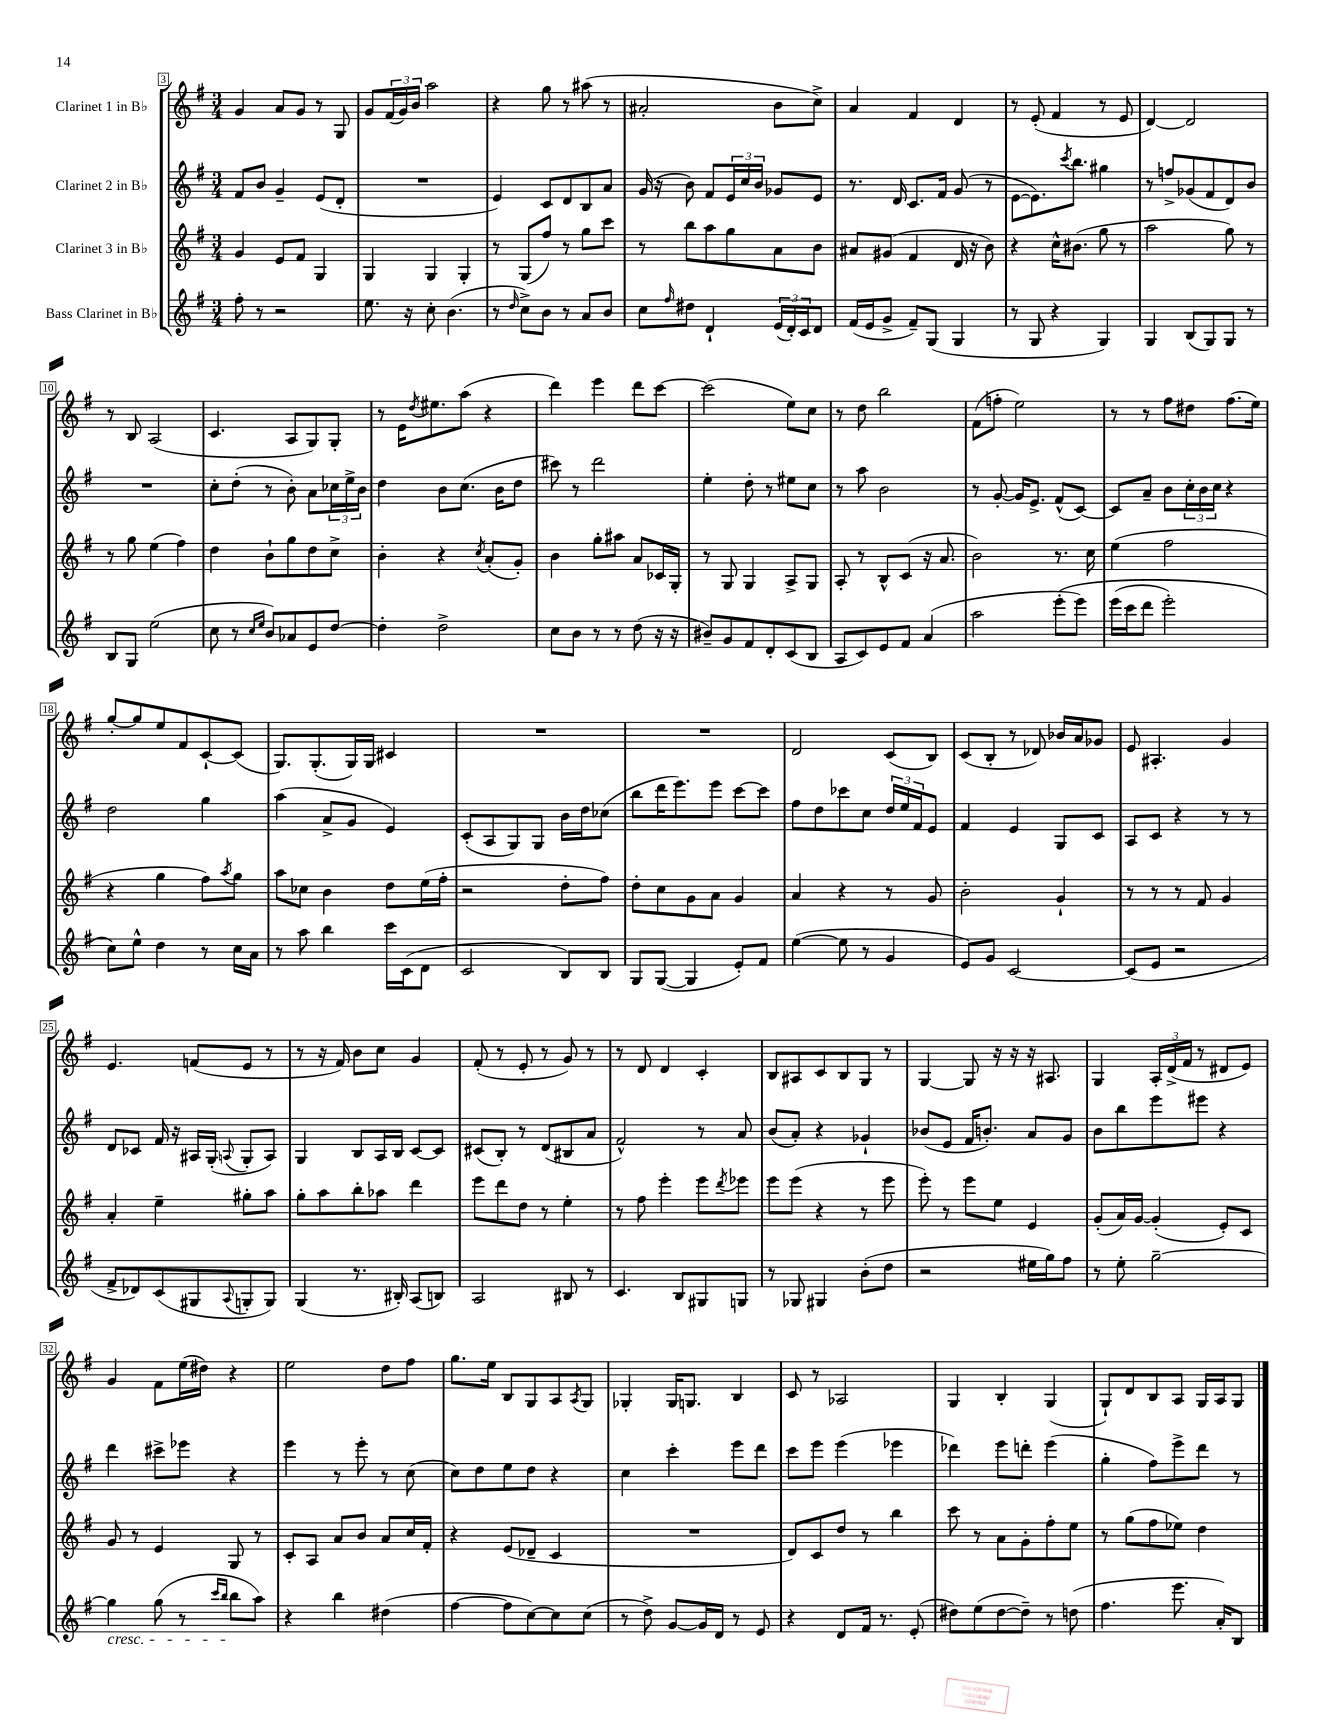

**kern	**kern	**kern	**kern
*part4	*part3	*part2	*part1
*staff4	*staff3	*staff2	*staff1
*I"Bass Clarinet in B♭	*I"Clarinet 3 in B♭	*I"Clarinet 2 in B♭	*I"Clarinet 1 in B♭
*clefG2	*clefG2	*clefG2	*clefG2
*k[f#]	*k[f#]	*k[f#]	*k[f#]
*M3/4	*M3/4	*M3/4	*M3/4
=3	=3	=3	=3
8ff#'\	4g/	8f#/L	4g/
8r	.	8b/J	.
2r	8e/L	4g~/	8a/L
.	8f#/J	.	8g/J
.	4G/	(8e/L	8r
.	.	8d'/J	8G/
=4	=4	=4	=4
8.ee\	4G/	2.r	8g/L
.	.	.	(24f#/L
.	.	.	24g/)
16r	.	.	.
.	.	.	24b/JJ
8cc'\	4G/	.	2aa\
(4.b\	.	.	.
.	4G'/	.	.
=5	=5	=5	=5
8r	8r	4e/)	4r
16qqdd/	.	.	.
8cc^\L)	(8G/L	.	.
8b\J	8ff#/J)	8c/L	8gg\
8r	8r	8d/	8r
8a/L	8gg\L	8B/	(8aa#X\
8b/J	8ccc\J	8a/J	8r
=6	=6	=6	=6
8cc\L	8r	(16g/	2a#X'/
.	.	16r	.
16qqff#/	.	.	.
8dd#X\J	8bb\L	8b\)	.
4d`/	8aa\	8f#/L	.
.	8gg\	24e/L	.
.	.	24cc/	.
.	.	24b/JJ	.
(24e/LL	8a\	8g-X/L	8b\L
24d'/)	.	.	.
24c/J	.	.	.
8d/J	8b\J	8e/J	8cc^\J)
=7	=7	=7	=7
(16f#/LL	8a#X/L	8.r	4a/
16e/J	.	.	.
8g^/J	(8g#X/J	.	.
.	.	16d/	.
8f#~/L)	4f#/	8.c/L	4f#/
(8G/J	.	.	.
.	.	16f#/Jk	.
4G/	16d/	(8g/	4d/
.	16r	.	.
.	8b\)	8r	.
=8	=8	=8	=8
8r	4r	[8e\L	8r
8G/	.	8.e\])	(8e'/
4r	16cc^^\KL	.	4f#/
.	.	8qccc/	.
.	(8.b#X\J	8.bb\J	.
4G/)	8gg\	4gg#X\	8r
.	8r	.	8e/
=9	=9	=9	=9
4G/	2aa\	8r	[4d/)
.	.	8ffn^/L	.
(8B/L	.	(8g-X/	2d/]
8G/)	.	8f#/	.
8G/J	8gg\)	8d/)	.
8r	8r	8b/J	.
!!LO:LB:g=z
=10	=10	=10	=10
8B/L	8r	2.r	8r
8G/J	8gg\	.	8B/
(2ee\	(4ee\	.	(2A/
.	4ff#\)	.	.
=11	=11	=11	=11
8cc\	4dd\	8cc'\L	4.c/
8r	.	(8dd'\J	.
16qqcc/LL	.	.	.
16qqee/JJ	.	.	.
8b/L)	8b`\L	8r	.
8a-X/	8gg\	8b'\)	8A/L
8e/	8dd\	8a\L	8G/)
[8dd/J	8cc^\J	24cc-X\L	8G'/J
.	.	24ee^\	.
.	.	24b\JJ	.
=12	=12	=12	=12
4dd'\]	4b'\	4dd\	8r
.	.	.	16e\KL
.	.	.	8qdd/
.	.	.	8.ee#X\
2dd^\	4r	8b\L	.
.	.	(8.cc\J	(8aa\J
.	8qcc/	.	.
.	(8a'/L	.	4r
.	.	16b\KL	.
.	8g'/J)	8dd\J	.
=13	=13	=13	=13
8cc\L	4b\	8ccc#X\)	4ddd\)
8b\J	.	8r	.
8r	8gg'\L	2ddd\	4eee\
8r	8aa#X\J	.	.
(8dd\	8a/L	.	8ddd\L
16r	16c-X/L	.	[8ccc\J
16r	16G'/JJ	.	.
=14	=14	=14	=14
8b#X~/L)	8r	4ee'\	(2ccc\]
8g/	8G/	.	.
8f#/	4G/	8dd'\	.
8d'/	.	8r	.
(8c/	8A^/L	8ee#X\L	8ee\L)
8B/J	8G/J	8cc\J	8cc\J
=15	=15	=15	=15
8A/L	8A'/	8r	8r
8c/)	8r	8aa\	8dd\
8e/	8B^^/L	2b\	2bb\
8f#/J	(8c/J	.	.
(4a/	16r	.	.
.	8.a/	.	.
=16	=16	=16	=16
2aa\	2b\)	8r	(8f#\L
.	.	[8g'/	8ffn'\J
.	.	16g/KL]	2ee\)
.	.	8.e^/J	.
(8eee'\L	8.r	(8f#^^/L	.
8eee\J)	.	[8c/J)	.
.	16cc\	.	.
=17	=17	=17	=17
(16eee\LL	(4ee\	8c/L]	8r
16ccc\J	.	.	.
8ddd\J	.	8a~/J	8r
2eee'\)	2ff#\	8b\L	8ff#\L
.	.	24cc'\L	8dd#X\J
.	.	24b\	.
.	.	24cc\JJ	.
.	.	4r	(8.ff#\L
.	.	.	16ee\Jk)
!!LO:LB:g=z
=18	=18	=18	=18
8cc\L)	4r	2dd\	[8gg'/L
8ee^^\J	.	.	8gg/]
4dd\	4gg\	.	8ee/
.	.	.	8f#/
8r	8ff#\L)	4gg\	[8c`/
.	8qaa/	.	.
16cc\LL	8gg\J	.	(8c/J]
16a\JJ	.	.	.
=19	=19	=19	=19
8r	8aa\L	(4aa\	8.G/L)
8aa\	8cc-X\J	.	.
.	.	.	(8.G'/
4bb\	4b\	8a^/L	.
.	.	8g/J	16G/L)
.	.	.	16G/JJ
16ccc\LL	8dd\L	4e/)	4c#X/
(16c\J	.	.	.
8d\J	(16ee\L	.	.
.	16ff#'\JJ	.	.
=20	=20	=20	=20
2c/	2r	(8c'/L	2.r
.	.	8A/	.
.	.	8G/)	.
.	.	8G/J	.
8B/L)	8dd'\L	16b\LL	.
.	.	16dd\J	.
8B/J	8ff#\J)	(8cc-X\J	.
=21	=21	=21	=21
8G/L	8dd'\L	8bb\L	2.r
([8G/J	8cc\	16ddd\K	.
.	.	8.eee\)	.
4G/]	8g\	.	.
.	8a\J	8eee\J	.
8e'/L)	4g/	[8ccc\L	.
8f#/J	.	8ccc\J]	.
=22	=22	=22	=22
([4ee\	4a/	8ff#\L	2d/
.	.	8dd\	.
8ee\]	4r	8ccc-X\	.
8r	.	8cc\J	.
4g/	8r	24dd/LL	(8c/L
.	.	24ee/	.
.	.	24f#/J	.
.	8g/	8e/J	8B/J)
=23	=23	=23	=23
8e/L)	2b'\	4f#/	(8c/L
8g/J	.	.	8B'/J
[2c/	.	4e/	8r
.	.	.	8d-X/)
.	4g`/	8G/L	16b-X/LL
.	.	.	16a/J
.	.	8c/J	8g-X/J
=24	=24	=24	=24
(8c/L]	8r	8A/L	8e/
8e/J	8r	8c/J	4.A#X'/
2r	8r	4r	.
.	8f#/	.	.
.	4g/	8r	4g/
.	.	8r	.
!!LO:LB:g=z
=25	=25	=25	=25
8f#^/L	4a'/	8d/L	4.e/
8d-X/)	.	8c-X/J	.
(8c/	4ee~\	16f#/	.
.	.	16r	.
8G#X/	.	16A#X/LL	(8fn/L
.	.	(16G'/JJ	.
8qqA/	.	8qqAn/	.
8Gn'/	8gg#X'\L	8G'/L	8e/J
8G/J)	8aa\J	8A/J)	8r
=26	=26	=26	=26
(4G/	8gg'\L	4G/	8r
.	8aa\	.	16r
.	.	.	16f#/)
8.r	8bb'\	8B/L	8b\L
.	8aa-X\J	16A/L	8cc\J
16B#X'/)	.	16B/JJ	.
(8A/L	4ddd\	[8c/L	4g/
8Bn/J)	.	8c/J]	.
=27	=27	=27	=27
2A/	8eee\L	(8c#X/L	(8f#'/
.	8ddd\	8B'/J)	8r
.	8dd\J	8r	8e'/
.	8r	(8d/L	8r
8B#X/	4ee'\	8B#X/	8g/)
8r	.	8a/J	8r
=28	=28	=28	=28
4.c/	8r	2f#^^/)	8r
.	8ff#\	.	8d/
.	4eee'\	.	4d/
8B/L	.	.	.
8G#X/	8eee\L	8r	4c'/
.	8qddd/	.	.
8Gn/J	8eee-X\J	8a/	.
=29	=29	=29	=29
8r	8eee\L	(8b/L	8B/L
8G-X/	(8eee\J	8a'/J)	8A#X/
4G#X/	4r	4r	8c/
.	.	.	8B/
(8b'\L	8r	4g-X`/	8G/J
8dd\J	8eee\	.	8r
=30	=30	=30	=30
2r	8eee'\)	(8b-X/L	[4G/
.	8r	8e/J	.
.	8eee\L	16f#/KL	8G/]
.	.	8.bn'/J)	.
.	8ee\J	.	16r
.	.	.	16r
16ee#X\LL	4e/	8a/L	16r
16gg\J)	.	.	8.A#X/
8ff#\J	.	8g/J	.
=31	=31	=31	=31
8r	(8g'/L	8b\L	4G/
8ee'\	16a/L)	8bb\	.
.	[16g/JJ	.	.
[2gg~\	(4g'/]	8eee\	24A'/LL
.	.	.	(24d^/
.	.	.	24f#/JJ
.	.	8eee#X\J	8r
.	8e'/L)	4r	8d#X/L
.	8c/J	.	8e/J)
!!LO:LB:g=z
=32	=32	=32	=32
!LO:TX:b:i:t=cresc.	!	!	!
4gg\]	8g/	4ddd\	4g/
.	8r	.	.
(8gg\	4e/	8ccc#X^\L	8f#\L
8r	.	8eee-X\J	(16ee\L
.	.	.	16dd#X\JJ)
16qqccc/LL	.	.	.
16qqbb/JJ	.	.	.
8bb\L	8G/	4r	4r
8aa\J)	8r	.	.
=33	=33	=33	=33
4r	8c'/L	4eee\	2ee\
.	8A/J	.	.
4bb\	8a/L	8r	.
.	8b/J	8eee'\	.
(4dd#X\	8a/L	8r	8dd\L
.	16cc/L	(8cc\	8ff#\J
.	16f#'/JJ	.	.
=34	=34	=34	=34
[4ff#\	4r	8cc\L)	8.gg\L
.	.	8dd\	.
.	.	.	16ee\Jk
8ff#\L]	(8e/L	8ee\	8B/L
[8cc\)	8d-X~/J	8dd\J	8G/
8cc\]	4c/	4r	8A/
.	.	.	8qA/
(8cc\J	.	.	8G/J
=35	=35	=35	=35
8r	2.r	4cc\	4G-X'/
8dd^\)	.	.	.
[8g/L	.	4ccc'\	16G-/KL
.	.	.	8.Gn/J
16g/L]	.	.	.
16d/JJ	.	.	.
8r	.	8eee\L	4B/
8e/	.	8ddd\J	.
=36	=36	=36	=36
4r	8d/L)	8ccc\L	8c/
.	8c/	8eee\J	8r
8d/L	8dd/J	(4eee\	2A-X/
16f#/Jk	8r	.	.
8.r	.	.	.
.	4bb\	4eee-X\	.
(8e'/	.	.	.
=37	=37	=37	=37
8dd#X\L)	8ccc\	4ddd-X\)	4G/
(8ee\	8r	.	.
[8dd#\	8a\L	8eee\L	4B'/
8dd#~\J])	8g'\	8dddn'\J	.
8r	8ff#'\	(4eee\	(4G/
(8ddn\	8ee\J	.	.
=38	=38	=38	=38
4.ff#\	8r	4gg'\	8G`/L)
.	(8gg\L	.	8d/
.	8ff#\	8ff#\L)	8B/
8.eee\	8ee-X\J)	8eee^\	8A/J
.	4dd\	8ddd\J	16G/LL
16a'/KL)	.	.	16A/J
8B/J	.	8r	8G/J
==	==	==	==
*-	*-	*-	*-
